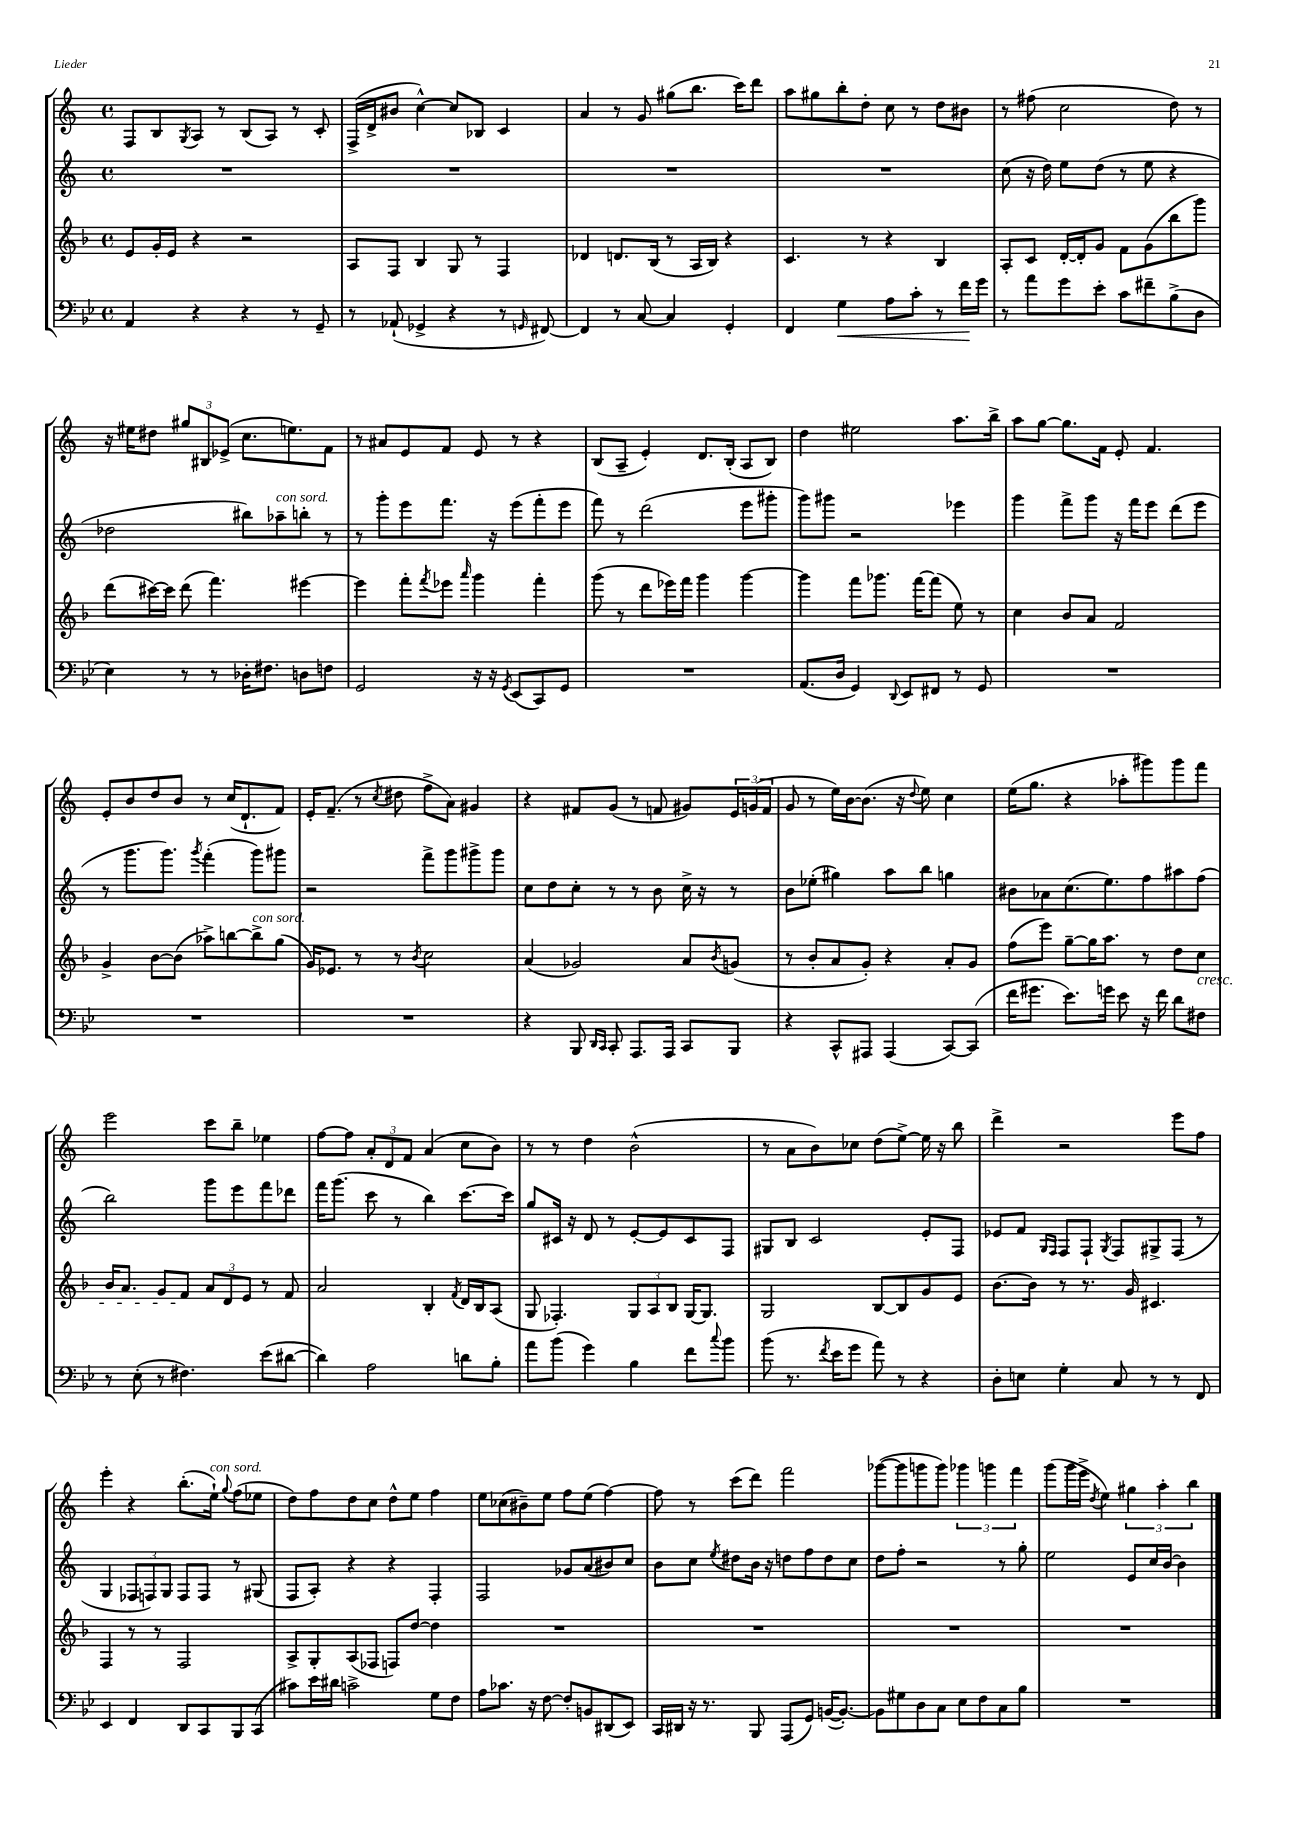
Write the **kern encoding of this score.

**kern	**dynam	**kern	**kern	**kern
*part4	*part4	*part3	*part2	*part1
*staff4	*staff4	*staff3	*staff2	*staff1
*clefF4	*	*clefG2	*clefG2	*clefG2
*k[b-e-]	*	*k[b-]	*k[]	*k[]
*M4/4	*	*M4/4	*M4/4	*M4/4
*met(c)	*	*met(c)	*met(c)	*met(c)
=8	=8	=8	=8	=8
4AA/	.	8e/L	1r	8F/L
.	.	16g'/L	.	8B/
.	.	16e/JJ	.	.
.	.	.	.	8qG/
4r	.	4r	.	8A/J
.	.	.	.	8r
4r	.	2r	.	(8B/L
.	.	.	.	8A/J)
8r	.	.	.	8r
8GG~/	.	.	.	8c'/
=9	=9	=9	=9	=9
8r	.	8A/L	1r	(16F^/LL
.	.	.	.	16d^/J
(8AA-X`/	.	8F/J	.	8b#X/J
4GG-X^/	.	4B-/	.	[4cc^^\)
4r	.	8G/	.	8cc/L]
.	.	8r	.	8B-X/J
8r	.	4F/	.	4c/
16qqGGn/	.	.	.	.
[8FF#X/)	.	.	.	.
=10	=10	=10	=10	=10
4FF#/]	.	4d-X/	1r	4a/
8r	.	8.dn/L	.	8r
[8C/	.	.	.	8g/
.	.	(16B-/Jk	.	.
4C/]	.	8r	.	(8gg#X\L
.	.	16A/LL	.	8.bb\J
.	.	16B-/JJ)	.	.
4GG'/	.	4r	.	.
.	.	.	.	16ccc\KL)
.	.	.	.	8ddd\J
=11	=11	=11	=11	=11
4FF/	.	4.c/	1r	8aa\L
.	.	.	.	8gg#X\
!	!LO:HP:b	!	!	!
4G\	<	.	.	8bb'\
.	.	8r	.	8dd'\J
8A\L	.	4r	.	8cc\
8c'\J	.	.	.	8r
8r	.	4B-/	.	8dd\L
16f\LL	.	.	.	8b#X\J
16g\JJ	[	.	.	.
=12	=12	=12	=12	=12
8r	.	8A'/L	(8cc\	8r
8a\L	.	8c/J	16r	(8ff#X\
.	.	.	16dd\)	.
8g\	.	[16d'/LL	8ee\L	2cc\
.	.	16d'/J]	.	.
8e-'\J	.	8g/J	(8dd\J	.
8c\L	.	8f\L	8r	.
8f#X~\	.	(8g\	8ee\	.
(8B-^\	.	8bb-\	4r	8dd\)
8D\J	.	8ggg\J)	.	8r
!!LO:LB:g=z
=13	=13	=13	=13	=13
4E-\)	.	(8ddd\L	2dd-X\	16r
.	.	.	.	16ee#X\KL
.	.	[16ccc#X\L)	.	8dd#X\J
.	.	16ccc#\JJ]	.	.
8r	.	(8ddd\	.	12gg#X/L
.	.	.	.	12B#X/
8r	.	4.fff\)	.	.
.	.	.	.	(12e-X^/J
16D-X'\KL	.	.	8bb#X\L)	8.cc\L
8.F#X\J	.	.	.	.
!	!	!	!LO:TX:a:i:t=con sord.	!
.	.	.	8aa-X~\	.
.	.	.	.	8.een\)
8Dn\L	.	[4eee#X\	8bbn'\J	.
8Fn\J	.	.	8r	8f\J
=14	=14	=14	=14	=14
2GG/	.	4eee#\]	8r	8r
.	.	.	8ggg'\L	8a#X/L
.	.	8fff'\L	8eee\	8e/
.	.	8qfff/	.	.
.	.	8eee-X\J	8.fff\J	8f/J
.	.	16qqaaa/	.	.
16r	.	4ggg\	.	8e/
16r	.	.	16r	.
8qGG/	.	.	.	.
(8EE-/L	.	.	(8eee\L	8r
8CC/)	.	4fff'\	8fff'\	4r
8GG/J	.	.	8eee\J	.
=15	=15	=15	=15	=15
1r	.	(8ggg\	8fff\)	(8B/L
.	.	8r	8r	8A~/J
.	.	8ddd\L	(2ddd\	4e'/)
.	.	16eee-X\L)	.	.
.	.	16fff\JJ	.	.
.	.	4ggg\	.	8.d/L
.	.	.	.	(16B'/Jk
.	.	[4ggg\	8eee\L	8A/L
.	.	.	8ggg#X'\J	8B/J)
=16	=16	=16	=16	=16
(8.AA/L	.	4ggg\]	8ggg\L)	4dd\
.	.	.	8ggg#X\J	.
16D/Jk	.	.	.	.
4GG/)	.	8fff\L	2r	2ee#X\
.	.	8.ggg-X\J	.	.
8qqDD/	.	.	.	.
8EE-/L	.	.	.	.
.	.	[16fff\KL	.	.
8FF#X/J	.	(8fff\J]	.	.
8r	.	8ee\)	4eee-X\	8.aa\L
8GG/	.	8r	.	.
.	.	.	.	16bb^\Jk
=17	=17	=17	=17	=17
1r	.	4cc\	4ggg\	8aa\L
.	.	.	.	[8gg\J
.	.	8b-/L	8fff^\L	8.gg\L]
.	.	8a/J	8ggg\J	.
.	.	.	.	16f\Jk
.	.	2f/	16r	8e'/
.	.	.	16fff\KL	.
.	.	.	8eee\J	4.f/
.	.	.	(8ddd\L	.
.	.	.	8eee\J	.
!!LO:LB:g=z
=18	=18	=18	=18	=18
1r	.	4g^/	8r	8e'/L
.	.	.	8.ggg\L	8b/
.	.	[8b-\L	.	8dd/
.	.	.	8.ggg\J)	.
.	.	(8b-\J]	.	8b/J
.	.	.	8qggg/	.
.	.	8aa-X^\L)	(4fff'\	8r
.	.	[8bbn\	.	(16cc/KL
.	.	.	.	8.d`/
!	!	!LO:TX:a:i:t=con sord.	!	!
.	.	8bb^\]	8ggg\L)	.
.	.	(8gg\J	8ggg#X\J	8f/J)
=19	=19	=19	=19	=19
1r	.	16g/KL)	2r	16e'/KL
.	.	8.e-X/J	.	(8.f~/J
.	.	8r	.	8r
.	.	.	.	8qcc/
.	.	8r	.	8dd#X\
.	.	8qb-/	.	.
.	.	2cc\	8fff^\L	8ff^\L
.	.	.	8ggg\	8a\J)
.	.	.	8ggg#X^\	4g#X/
.	.	.	8ggg#\J	.
=20	=20	=20	=20	=20
4r	.	(4a/	8cc\L	4r
.	.	.	8dd\	.
8BBB-/	.	2g-X/)	8cc'\J	8f#X/L
16qqDD/LL	.	.	.	.
16qqCC/JJ	.	.	.	.
8CC'/	.	.	8r	(8g/J
8.AAA/L	.	.	8r	8r
.	.	.	8b\	8fn/
16AAA/Jk	.	.	.	.
8CC/L	.	8a/L	16cc^\	8g#X/L)
.	.	.	16r	.
.	.	8qb-/	.	.
8BBB-/J	.	(8gn/J	8r	24e/L
.	.	.	.	(24gn/
.	.	.	.	24f/JJ
=21	=21	=21	=21	=21
4r	.	8r	8b\L	8g/
.	.	8b-'/L	(8ee-X'\J	8r
8CC^^/L	.	8a/	4gg#X\)	16ee\LL)
.	.	.	.	[16b\J
8AAA#X/J	.	8g'/J)	.	(8.b\J]
(4AAA#/	.	4r	8aa\L	.
.	.	.	.	16r
.	.	.	.	8qqdd/
.	.	.	8bb\J	8ee\)
[8CC/L)	.	8a'/L	4ggn\	4cc\
(8CC/J]	.	8g/J	.	.
=22	=22	=22	=22	=22
16f\KL	.	(8ff\L	8b#X\L	(16ee\KL
8.g#X\J	.	.	.	8.gg\J
.	.	8eee\J)	8a-X\	.
8.e-\L)	.	[8gg~\L	(8.cc\	4r
.	.	16gg\K]	.	.
16gn\Jk	.	8.aa\J	8.ee\)	.
8e-\	.	.	.	8aa-X'\L
16r	.	8r	8ff\	8ggg#X\)
16f\	.	.	.	.
8d\L	.	8dd\L	8aa#X\	8ggg#\
!	!	!LO:TX:b:i:t=cresc.	!	!
8F#X\J	.	8cc\J	(8ff\J	8fff\J
!!LO:LB:g=z
=23	=23	=23	=23	=23
8r	.	16b-/KL	2bb\)	2eee\
.	.	8.a/J	.	.
(8E-'\	.	.	.	.
8r	.	8g/L	.	.
4.F#X\)	.	8f/J	.	.
.	.	12a/L	8ggg\L	8ccc\L
.	.	12d/	.	.
.	.	.	8eee\	8bb~\J
.	.	12e/J	.	.
(8e-\L	.	8r	8fff\	4ee-X\
[8d#X\J	.	8f/	8ddd-X\J	.
=24	=24	=24	=24	=24
4d#\])	.	2a/	16fff\KL	[8ff\L
.	.	.	(8.ggg\J	.
.	.	.	.	8ff\J]
2A\	.	.	8ccc\	12a'/L
.	.	.	.	12d/
.	.	.	8r	.
.	.	.	.	12f/J
.	.	4B-'/	4bb\)	(4a/
.	.	8qf/	.	.
8dn\L	.	16d/LL	[8.ccc\L	8cc\L
.	.	16B-/J	.	.
8B-'\J	.	(8A/J	.	8b\J)
.	.	.	16ccc\Jk]	.
=25	=25	=25	=25	=25
8a\L	.	8G/	8gg/L	8r
(8b-\J	.	4.F-X'/)	16c#X/Jk	8r
.	.	.	16r	.
4g\)	.	.	8d/	4dd\
.	.	.	8r	.
4B-\	.	12G/L	[8e'/L	(2b^^\
.	.	12A/	.	.
.	.	.	8e/]	.
.	.	12B-/J	.	.
8f\L	.	[16G/KL	8c#/	.
.	.	8.G/J]	.	.
8qqcc/	.	.	.	.
8b-\J	.	.	8F/J	.
=26	=26	=26	=26	=26
(8b-\	.	2G/	8G#X/L	8r
8.r	.	.	8B/J	8a\L
.	.	.	2c/	8b\)
8qf/	.	.	.	.
16e-\KL	.	.	.	.
8g\J	.	.	.	8cc-X\J
8a\)	.	[8B-/L	.	(8dd\L
8r	.	8B-/]	.	[8ee^\J)
4r	.	8g/	8e'/L	16ee\]
.	.	.	.	16r
.	.	8e/J	8F/J	8bb\
=27	=27	=27	=27	=27
8D'\L	.	[8.b-\L	8e-X/L	4ddd^\
8En\J	.	.	8f/J	.
.	.	16b-\Jk]	.	.
.	.	.	16qqG/LL	.
.	.	.	16qqF/JJ	.
4G'\	.	8r	8F/L	2r
.	.	8.r	8F`/J	.
.	.	.	8qG/	.
8C/	.	.	8F/L	.
.	.	16g/	.	.
8r	.	4.c#X/	8G#X^/	.
8r	.	.	(8F/J	8eee\L
8FF/	.	.	8r	8ff\J
!!LO:LB:g=z
=28	=28	=28	=28	=28
4EE-/	.	4F/	4G/	4eee'\
4FF/	.	8r	12F-X/L	4r
.	.	.	12Fn/)	.
.	.	8r	.	.
.	.	.	12G/J	.
8DD/L	.	2F/	8F/L	(8.bb'\L
8CC/	.	.	8F/J	.
!	!	!	!	!LO:TX:a:i:t=con sord.
.	.	.	.	16ee`\Jk)
.	.	.	.	8qqgg/
8BBB-/	.	.	8r	(8ff\L
(8CC/J	.	.	(8G#X/	8ee-X\J
=29	=29	=29	=29	=29
8c#X\L)	.	8A^/L	8F/L	8dd\L)
16e-\L	.	8G'/	8A'/J)	8ff\
16d#X\JJ	.	.	.	.
2cn^\	.	(8A/	4r	8dd\
.	.	8F-X/J	.	8cc\J
.	.	8Fn/L)	4r	8dd^^\L
.	.	[8dd/J	.	8ee\J
8G\L	.	4dd\]	4F'/	4ff\
8F\J	.	.	.	.
=30	=30	=30	=30	=30
8A\L	.	1r	2F/	8ee\L
8.c-X\J	.	.	.	(8cc-X\
.	.	.	.	8b#X~\)
16r	.	.	.	.
[8F\	.	.	.	8ee\J
8F'/L]	.	.	8g-X/L	8ff\L
8BBn/	.	.	(8a/	(8ee\J
(8DD#X/	.	.	8b#X/)	[4ff\)
8EE-/J)	.	.	8cc/J	.
=31	=31	=31	=31	=31
16CC/LL	.	1r	8b\L	8ff\]
16DD#X/JJ	.	.	.	.
16r	.	.	8cc\J	8r
8.r	.	.	.	.
.	.	.	8qee/	.
.	.	.	8dd#X\L	(8ccc\L
8BBB-/	.	.	16b\Jk	8ddd\J)
.	.	.	16r	.
(8AAA/L	.	.	8ddn\L	2fff\
8GG/J)	.	.	8ff\	.
([16BBn/KL	.	.	8dd\	.
8.BB'/J_)	.	.	.	.
.	.	.	8cc\J	.
=32	=32	=32	=32	=32
8BB\L]	.	1r	8dd\L	([8ggg-X\L
8G#X\	.	.	8ff'\J	8ggg-\]
8D\	.	.	2r	8gggn\
8C\J	.	.	.	8ggg\J)
8E-\L	.	.	.	6ggg-X\
8F\	.	.	.	.
.	.	.	.	6gggn\
8C\	.	.	8r	.
.	.	.	.	6fff\
8B-\J	.	.	8gg'\	.
=33	=33	=33	=33	=33
1r	.	1r	2ee\	(8ggg\L
.	.	.	.	16ggg\L
.	.	.	.	16eee^\JJ
.	.	.	.	8qdd/
.	.	.	.	4ee\)
.	.	.	8e/L	6gg#X\
.	.	.	16cc/L	.
.	.	.	.	6aa'\
.	.	.	[16b/JJ	.
.	.	.	4b\]	.
.	.	.	.	6bb\
==	==	==	==	==
*-	*-	*-	*-	*-
